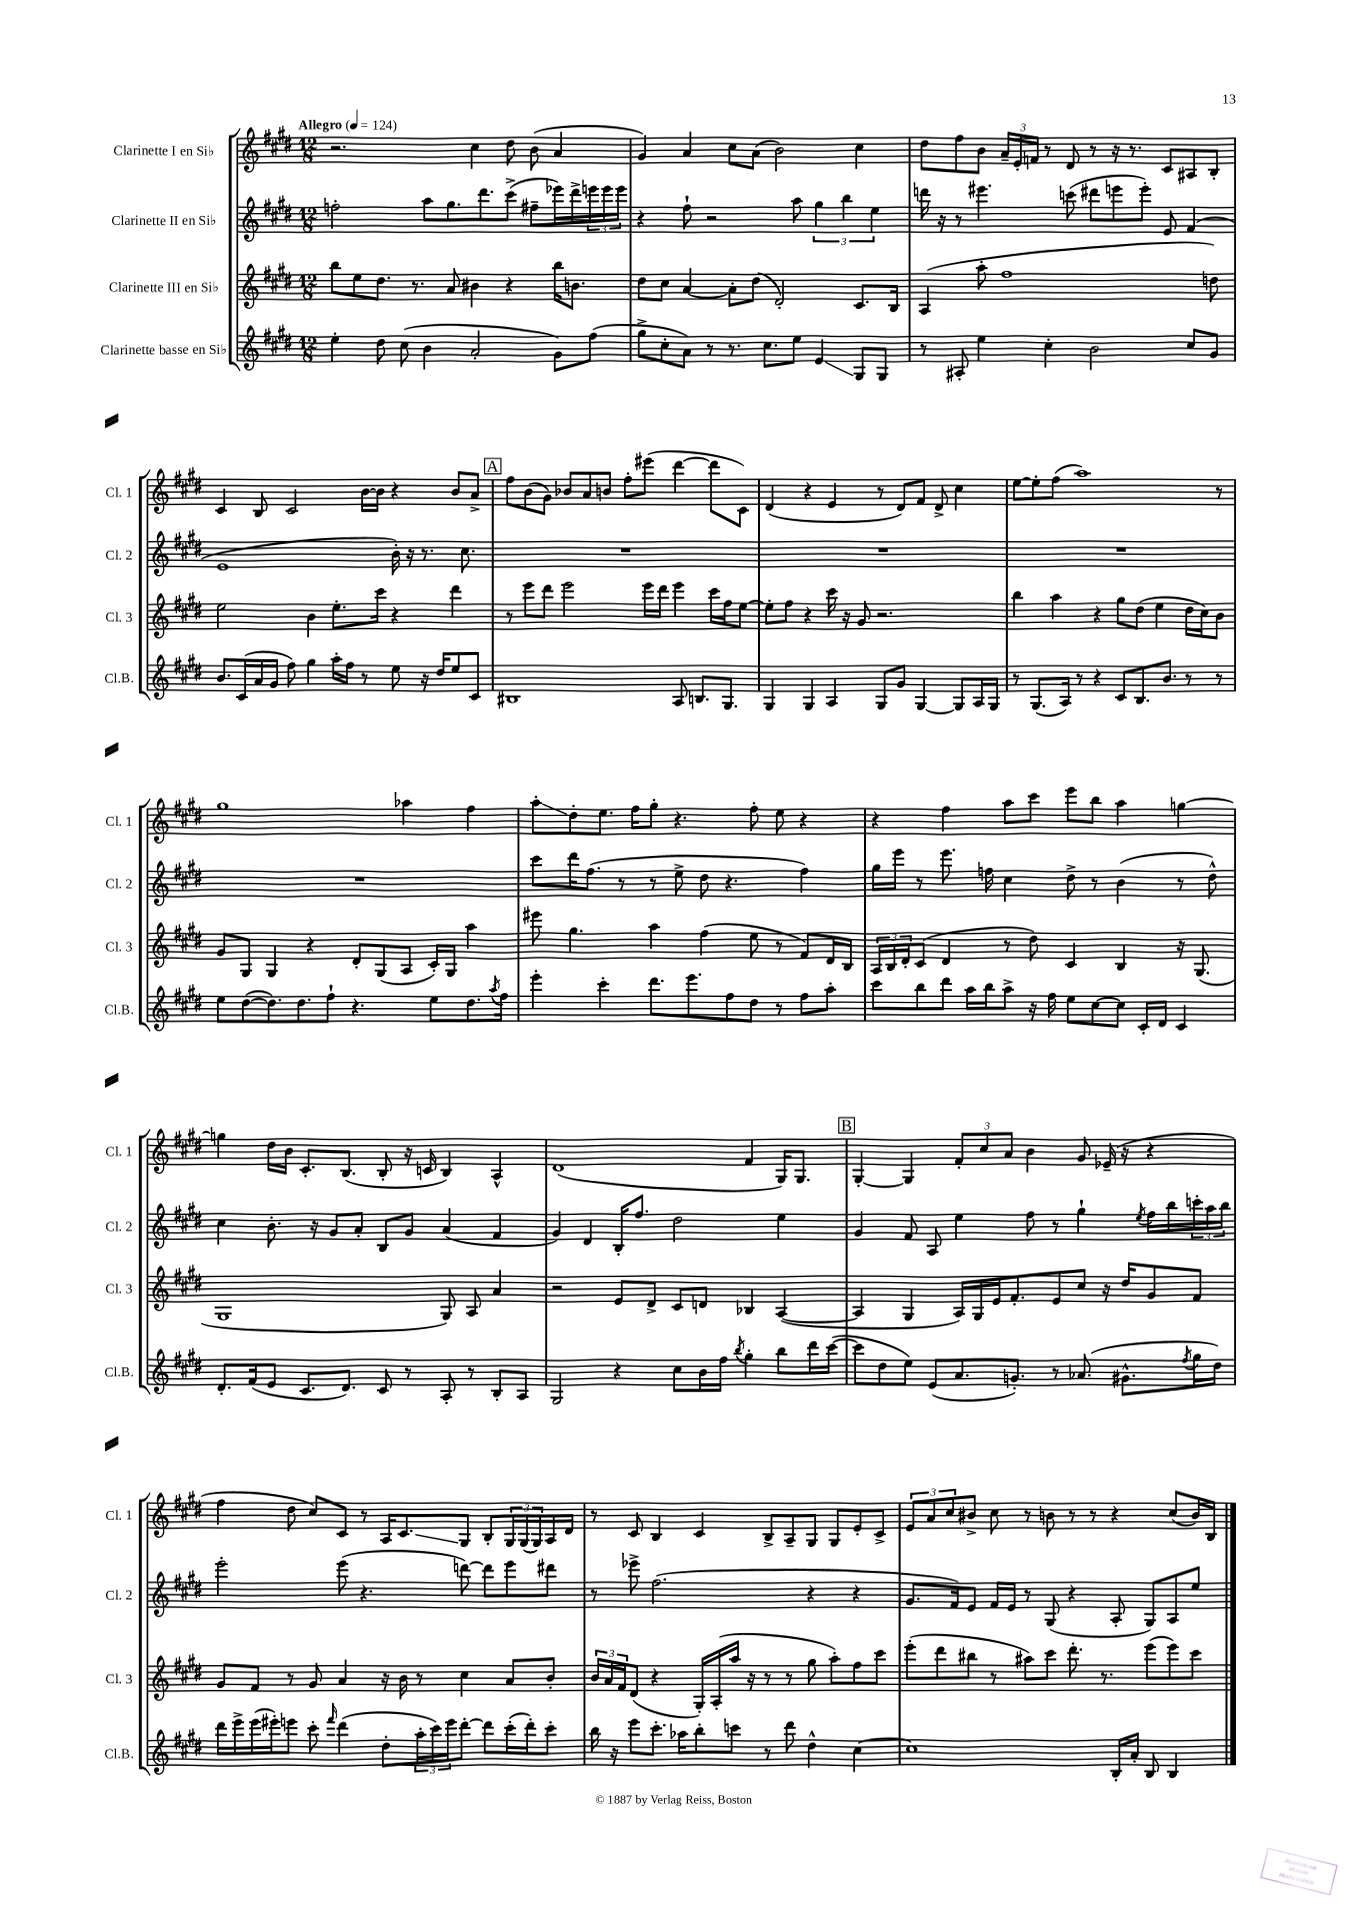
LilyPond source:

<<
\new StaffGroup <<
\new Staff = "s0" \with { instrumentName = "Clarinette I en Sib" shortInstrumentName = "Cl. 1" } {
    \clef treble \key e \major \numericTimeSignature \time 12/8 \tempo "Allegro" 4 = 124
    r2. cis''4 dis''8 b'8( a'4 |
    gis'4) a'4 cis''8 a'8( b'2) cis''4 |
    dis''8 fis''8 b'8 \tuplet 3/2 { a'16-- e'16-. f'16 } r8 dis'8 r8 r16 r8. cis'8 ais8 b8-. |
    cis'4 b8 cis'2 b'16~ b'16 r4 b'8 a'8-> |
    \mark \markup { \box "A" } fis''8 b'8( gis'8) bes'8 a'8 b'8 fis''8-. eis'''8( dis'''4~ dis'''8 cis'8) |
    dis'4( r4 e'4 r8 dis'8) fis'8 dis'8-> cis''4 |
    e''8~ e''8-. fis''8( a''1) r8 |
    gis''1 aes''4 fis''4 |
    a''8-.\glissando dis''8-. e''8. fis''16 gis''8-. r4. fis''8-. e''8 r4 |
    r4 fis''4 a''8 cis'''8 e'''8 b''8 a''4 g''4~ |
    g''4 dis''16 b'16 cis'8.-. b8.( b8-. r16 c'16 b4) a4-^ |
    dis'1( fis'4 gis16) gis8. |
    \mark \markup { \box "B" } gis4~-. gis4 \tuplet 3/2 { fis'8-. cis''8 a'8 } b'4 gis'8 ees'16--( r16 r4 |
    fis''4 dis''8 cis''8) cis'8 r8 a16 cis'8.\glissando gis8 b8-. \tuplet 3/2 { gis16 gis16( gis16) } a16 dis'16 |
    r8 cis'8 b4 cis'4 b8-> a8-- gis8 gis8 e'8-. cis'8-> |
    \tuplet 3/2 { e'8 a'8 cis''8 } bis'8-> cis''8 r8 b'8 r8 r8 r4 cis''8( b'16) b16 \bar "|." |
}
\new Staff = "s1" \with { instrumentName = "Clarinette II en Sib" shortInstrumentName = "Cl. 2" } {
    \clef treble \key e \major \numericTimeSignature \time 12/8
    f''2-. a''8 gis''8. dis'''8. cis'''8->( fis''8-- ees'''16) dis'''16-> \tuplet 3/2 { e'''16 e'''16 e'''16 } |
    r4 fis''8-! r2 a''8 \tuplet 3/2 { gis''4 b''4 e''4 } |
    d'''16 r16 r8 eis'''4. c'''8( dis'''8 e'''8 e'''8-.) e'8 fis'4( |
    e'1 b'16-.) r16 r8. cis''8. |
    \mark \markup { \box "A" } R1. |
    R1. |
    R1. |
    R1. |
    cis'''8 dis'''16 fis''8.( r8 r8 e''8-> dis''8 r4. fis''4) |
    gis''16 e'''16 r8 e'''8. f''16 cis''4 dis''8-> r8 b'4( r8 dis''8-^) |
    cis''4 b'8.-. r16 gis'8 a'8-. b8 gis'8 a'4( fis'4 |
    gis'4) dis'4 b16-. fis''8. dis''2 e''4 |
    \mark \markup { \box "B" } gis'4 fis'8 a8 e''4 fis''8 r8 gis''4-! \acciaccatura { e''8 } fis''16 b''16 \tuplet 3/2 { c'''16-. a''16 b''16 } |
    e'''2-. e'''8( r4. d'''8~) d'''8 e'''8 dis'''8 |
    r8 ees'''8-> fis''2.( r4 r4 |
    gis'8. fis'16) e'8 fis'16 e'16 r8 gis8( r4 a8-. gis8) a8 e''8 \bar "|." |
}
\new Staff = "s2" \with { instrumentName = "Clarinette III en Sib" shortInstrumentName = "Cl. 3" } {
    \clef treble \key e \major \numericTimeSignature \time 12/8
    b''8 e''8 dis''8. r8. a'8 bis'4 r4 b''16 b'8. |
    dis''8 cis''8 a'4~ a'8-. dis''8( dis'2-.) cis'8. b16 |
    a4( a''8-. fis''1 d''8) |
    e''2 b'4 e''8.-. cis'''16 r4 dis'''4 |
    \mark \markup { \box "A" } r8 e'''8 dis'''8 e'''2 e'''16 dis'''16 e'''4 cis'''16 fis''16 e''8~ |
    e''8-. fis''8 r4 cis'''16 r16 gis'8 r2. |
    b''4 a''4 r4 gis''8 dis''8( e''4 dis''16 cis''16) b'8 |
    gis'8 gis8 gis4 r4 dis'8-. gis8( a8 cis'16-.) gis16 a''4 |
    eis'''8 gis''4. a''4 fis''4( e''8 r8 fis'8) dis'16 b16 |
    \tuplet 3/2 { a16 b16 dis'16-. } cis'8( dis'4 r8 dis''8) cis'4 b4 r16 gis8.( |
    gis1 gis8) a8 a'4 |
    r2 e'8 dis'8-> cis'8 d'8 bes4 a4~( |
    \mark \markup { \box "B" } a4 gis4 a16) gis16 e'16 fis'8.-. e'8 cis''8 r16 dis''16 gis'8 fis'8 |
    gis'8 fis'8 r8 gis'8 a'4 r16 b'16 r8 cis''4 a'8 b'8-. |
    \tuplet 3/2 { b'16 a'16 fis'16 } dis'8( r4 gis16-.) a16-.( a''16 r16 r8 r8 gis''8 a''8-.) fis''8 cis'''8 |
    e'''8-.( dis'''8 bis''8 r8 ais''8) cis'''8 dis'''8.-. r8. e'''8( e'''8) cis'''8 \bar "|." |
}
\new Staff = "s3" \with { instrumentName = "Clarinette basse en Sib" shortInstrumentName = "Cl.B." } {
    \clef treble \key e \major \numericTimeSignature \time 12/8
    e''4-. dis''8 cis''8( b'4 a'2-. gis'8) fis''8( |
    gis''8-> cis''8-. a'8) r8 r8. cis''8. e''8 e'4\glissando gis8 gis8 |
    r8 ais8-. e''4 cis''4-. b'2 cis''8 gis'8 |
    b'8. cis'16( a'16 gis'16 fis''8) gis''4 a''16-. fis''16 r8 e''8 r16 dis''16 e''8 cis'8 |
    \mark \markup { \box "A" } bis1 a8 b8. gis8. |
    gis4 gis4 a4 gis8 gis'8 gis4~ gis8 a16 gis16 |
    r8 gis8.( a16) r8 r4 cis'8 b8. b'8. r8 r8 |
    e''8 dis''8~( dis''8.) dis''8. fis''8-! r4. e''8 dis''8. \acciaccatura { a''8 } fis''16 |
    e'''4-. cis'''4-. dis'''8. e'''8. fis''8 dis''8 r8 fis''8 a''8-. |
    cis'''8 b''8 dis'''8 a''16 b''16 a''8-> r16 fis''16 e''8 cis''8~ cis''8 cis'16-. dis'16 cis'4 |
    dis'8.-. fis'16( e'8 cis'8. dis'8.) cis'8 r8 a8-. r8 b8-. a8 |
    gis2 r4 cis''8 b'16 fis''16 \acciaccatura { b''8 } gis''4-. b''8 dis'''16 cis'''16~( |
    \mark \markup { \box "B" } cis'''8 dis''8 e''8) e'8( a'8. g'8.-.) r8 aes'8.( gis'8.-^ \acciaccatura { fis''8 } gis''16 dis''16) |
    dis'''16 e'''16-> e'''16( eis'''16-.) e'''8 cis'''8-. \grace { fis'''16 } dis'''4( dis''8-. \tuplet 3/2 { a''16-. cis'''16) e'''16 } dis'''8~-. dis'''8 cis'''16-.( dis'''16-.) cis'''8-. |
    b''16 r16 e'''8 cis'''8.-. aes''16 b''8-. c'''8 r8 dis'''8 dis''4-^ cis''4~ |
    cis''1 b16-. a'16-. b8 b4 \bar "|." |
}
>>
>>
\layout { \context { \Score \remove "Bar_number_engraver" } }
